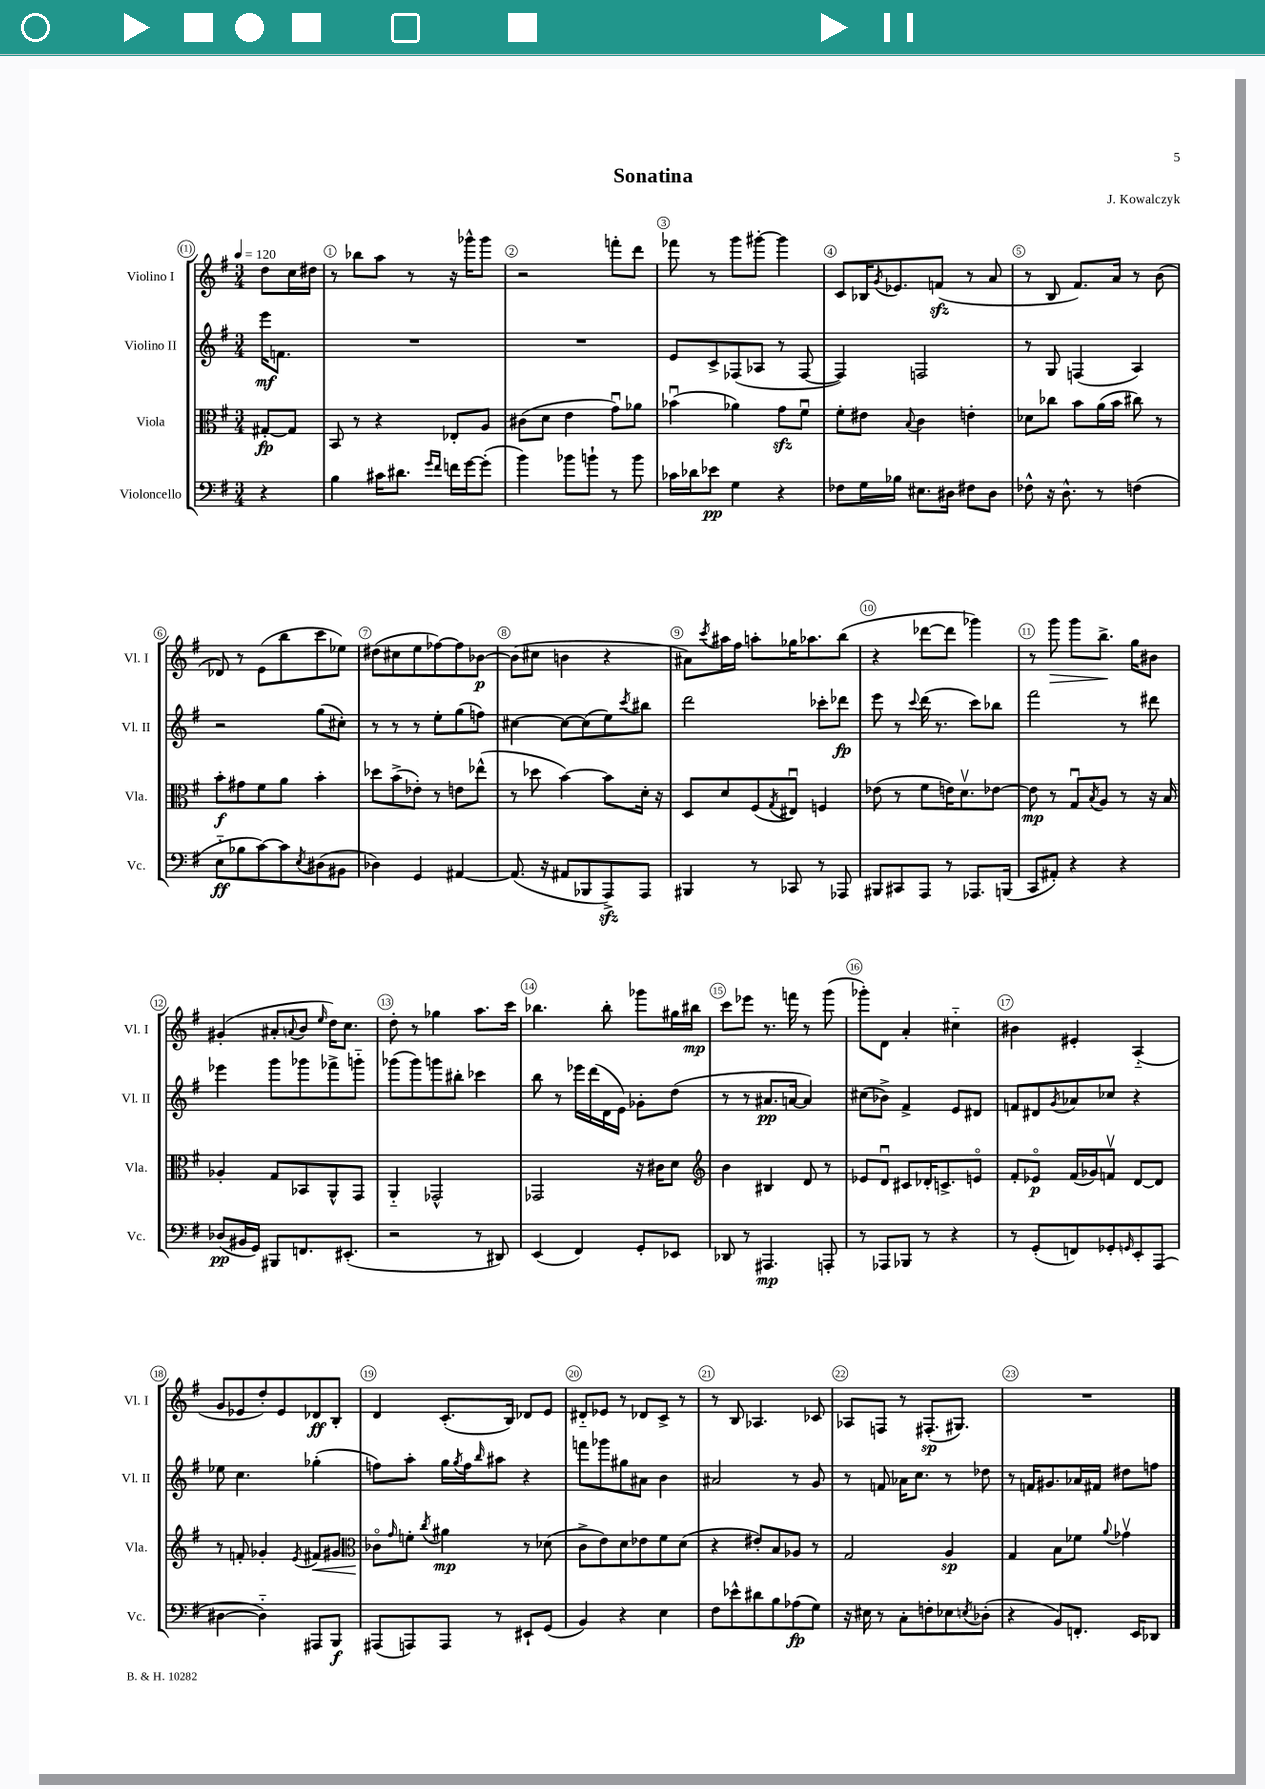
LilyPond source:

\header { title = "Sonatina" composer = "J. Kowalczyk" }
<<
\new StaffGroup <<
\new Staff = "s0" \with { instrumentName = "Violino I" shortInstrumentName = "Vl. I" } {
    \clef treble \key g \major \numericTimeSignature \time 3/4 \partial 4 \tempo 4 = 120
    d''8 c''16 dis''16 |
    r8 bes''8 a''8 r8 r16 ges'''16-^ ges'''8 |
    r2 f'''8-. d'''8 |
    fes'''8 r8 g'''8 gis'''8~-. gis'''4 |
    c'8 bes16 \acciaccatura { g'8 } ees'8. f'8\sfz( r8 a'8 |
    r8 b8 fis'8.) a'16 r8 b'8( |
    des'8) r8 e'8( b''8 c'''8 ees''8) |
    dis''8( cis''8 e''8 fes''8~) fes''8 bes'8~\p |
    bes'8( cis''8 b'4 r4 |
    ais'8) \acciaccatura { c'''8 } ais''16 fis''16 a''8-. ges''16 aes''8. b''8( |
    r4 des'''8~ des'''8 ges'''4) |
    r8 g'''8\> g'''8 b''8.->\! g''16 bis'8 |
    gis'4-.( ais'8-. \appoggiatura { a'8 } b'8 \grace { e''16 } d''16) c''8. |
    d''8-. r8 ges''4 a''8. c'''16 |
    bes''4. bes''8-. ges'''8 gis''16 bis''16\mp |
    c'''8 ees'''8 r8. f'''16 r8 g'''8( |
    ges'''8-.) d'8 a'4-. cis''4-_ |
    bis'4 eis'4-. a4-_( |
    g'8 ees'8 d''8-.) ees'8 des'8\ff b8-. |
    d'4 c'8.-.( b16) des'8 e'8 |
    dis'8-_ ees'8 r8 des'8 c'8-> r8 |
    r8 b8 aes4. ces'8 |
    aes8 f8 r8 fis8.-.\sp( gis8.) |
    R2. \bar "|." |
}
\new Staff = "s1" \with { instrumentName = "Violino II" shortInstrumentName = "Vl. II" } {
    \clef treble \key g \major \numericTimeSignature \time 3/4 \partial 4
    e'''16\mf f'8. |
    R2. |
    R2. |
    e'8 c'8-> fes8( aes8 r8 fes8~ |
    fes4) f2 |
    r8 g8 f4( a4) |
    r2 g''8( cis''8-.) |
    r8 r8 r8 e''8-. g''8( f''8) |
    cis''4~ cis''8~ cis''8( e''8) \acciaccatura { c'''8 } bis''8 |
    d'''2 ces'''8-. des'''8\fp |
    e'''8 r8 \appoggiatura { c'''8 } d'''16( r8. c'''8) bes''8 |
    fis'''2 r8 dis'''8 |
    ees'''4 g'''8 ges'''8 fes'''8-> g'''8-_ |
    ges'''8( ges'''8) g'''8 bis''8-. ces'''4 |
    b''8 r8 ees'''16 d'''16( d'16 e'16) ges'8-. d''8( |
    r8 r8 ais'8.\pp a'16~ a'4) |
    cis''8( bes'8->) fis'4-> e'8 dis'8 |
    f'8 dis'8 \acciaccatura { g'8 } aes'8 ces''8 r4 |
    ees''8 c''4. ges''4-.( |
    f''8) a''8-. g''16 \acciaccatura { g''8 } f''16 \grace { b''16 } ais''8 r4 |
    f'''8 ges'''8 gis''8 ais'8 b'4 |
    ais'2 r8 g'8 |
    r8 f'8 aes'16 c''8. r8 des''8 |
    r8 f'16 gis'8. aes'16 fis'16 dis''8 f''8 \bar "|." |
}
\new Staff = "s2" \with { instrumentName = "Viola" shortInstrumentName = "Vla." } {
    \clef alto \key g \major \numericTimeSignature \time 3/4 \partial 4
    gis8~-.\fp gis8 |
    b,8 r8 r4 ees8-. a8 |
    cis'8( d'8 e'4 g'8\downbow) aes'8 |
    bes'4\downbow( aes'4) g'8\sfz fis'8\downbow |
    fis'8-. eis'8 \appoggiatura { b8 } c'4 e'4-. |
    des'8 ces''8 b'8 a'16( b'16 cis''8) r8 |
    b'8-.\f gis'8 fis'8 a'8 b'4-. |
    des''8 b'8->( ees'8-.) r8 e'8 ees''8-^( |
    r8 des''8 b'4~) b'8 d'16-. r16 |
    d8 d'8 fis8( \acciaccatura { g8 } eis8\downbow) f4 |
    ees'8( r8 fis'8 e'16) d'8.\upbow ees'8~ |
    ees'8\mp r8 g8\downbow \acciaccatura { b8 } a8 r8 r16 b16 |
    aes4-. g8 bes,8 a,8-^ g,8 |
    a,4-_ ges,2-^ |
    ges,2 r16 cis'16 d'8 |
    \clef treble b'4 bis4 d'8 r8 |
    ees'8 d'8\downbow cis'8 des'16-. c'8.-> e'8\flageolet |
    fis'8-. ees'8\flageolet\p fis'16( ges'16) f'8\upbow d'8~ d'8 |
    r8 f'8-. ges'4-. \acciaccatura { e'8 } fis'8\< gis'8 |
    \clef alto ces'8\flageolet\! \grace { g'16 } f'8-. \acciaccatura { c''8 } ais'4\mp r8 des'8( |
    c'8-> e'8) d'8 ees'8 fis'8 d'8( |
    r4 eis'8-.) b8 aes8 r8 |
    g2 a4\sp |
    g4 b8 fes'8 \appoggiatura { a'8 } ges'4\upbow \bar "|." |
}
\new Staff = "s3" \with { instrumentName = "Violoncello" shortInstrumentName = "Vc." } {
    \clef bass \key g \major \numericTimeSignature \time 3/4 \partial 4
    r4 |
    b4 cis'16 dis'8. \grace { g'16 fis'16 } f'16 g'16~ g'8-.( |
    b'4) bes'8 b'8-! r8 b'8 |
    ces'16 des'16 ees'8\pp g4 r4 |
    fes8 g16 bes16 eis8. dis16 fis8 dis8 |
    fes8-^ r16 d8.-^ r8 f4( |
    e8-_\ff bes8 c'8~) c'8 \acciaccatura { e8 } dis8( bis,8 |
    des4) g,4 ais,4~ |
    ais,8.( r16 ais,8 bes,,8 a,,8->\sfz) a,,8 |
    bis,,4 r8 ces,8 r8 aes,,8 |
    bis,,8 cis,8 a,,8 r8 aes,,8. b,,16( |
    c,8 ais,8-.) r4 r4 |
    des8\pp( bis,16 g,16) bis,,8 f,8. eis,8.-.( |
    r2 r8 dis,8) |
    e,4( fis,4) g,8-. ees,8 |
    des,8 r8 ais,,4.\mp a,,8-. |
    r8 aes,,8 bes,,8 r8 r4 |
    r8 g,8-.( f,8) ges,8-. \grace { g,16 } e,8-. a,,8( |
    dis4~ dis4-_) ais,,8 b,,8\f |
    ais,,8( a,,8) a,,8 r8 eis,8-! g,8( |
    b,4) r4 e4 |
    fis8 ees'8-^ dis'8 b8 aes8\fp( g8) |
    r16 eis16 r8 c8-. f8-. ees8 \acciaccatura { e8 } des8-.( |
    r4 b,8) f,8.-. e,16 des,8 \bar "|." |
}
>>
>>
\layout { \context { \Score \override BarNumber.break-visibility = ##(#f #t #t) barNumberVisibility = #all-bar-numbers-visible \override BarNumber.stencil = #(make-stencil-circler 0.1 0.3 ly:text-interface::print) } }
